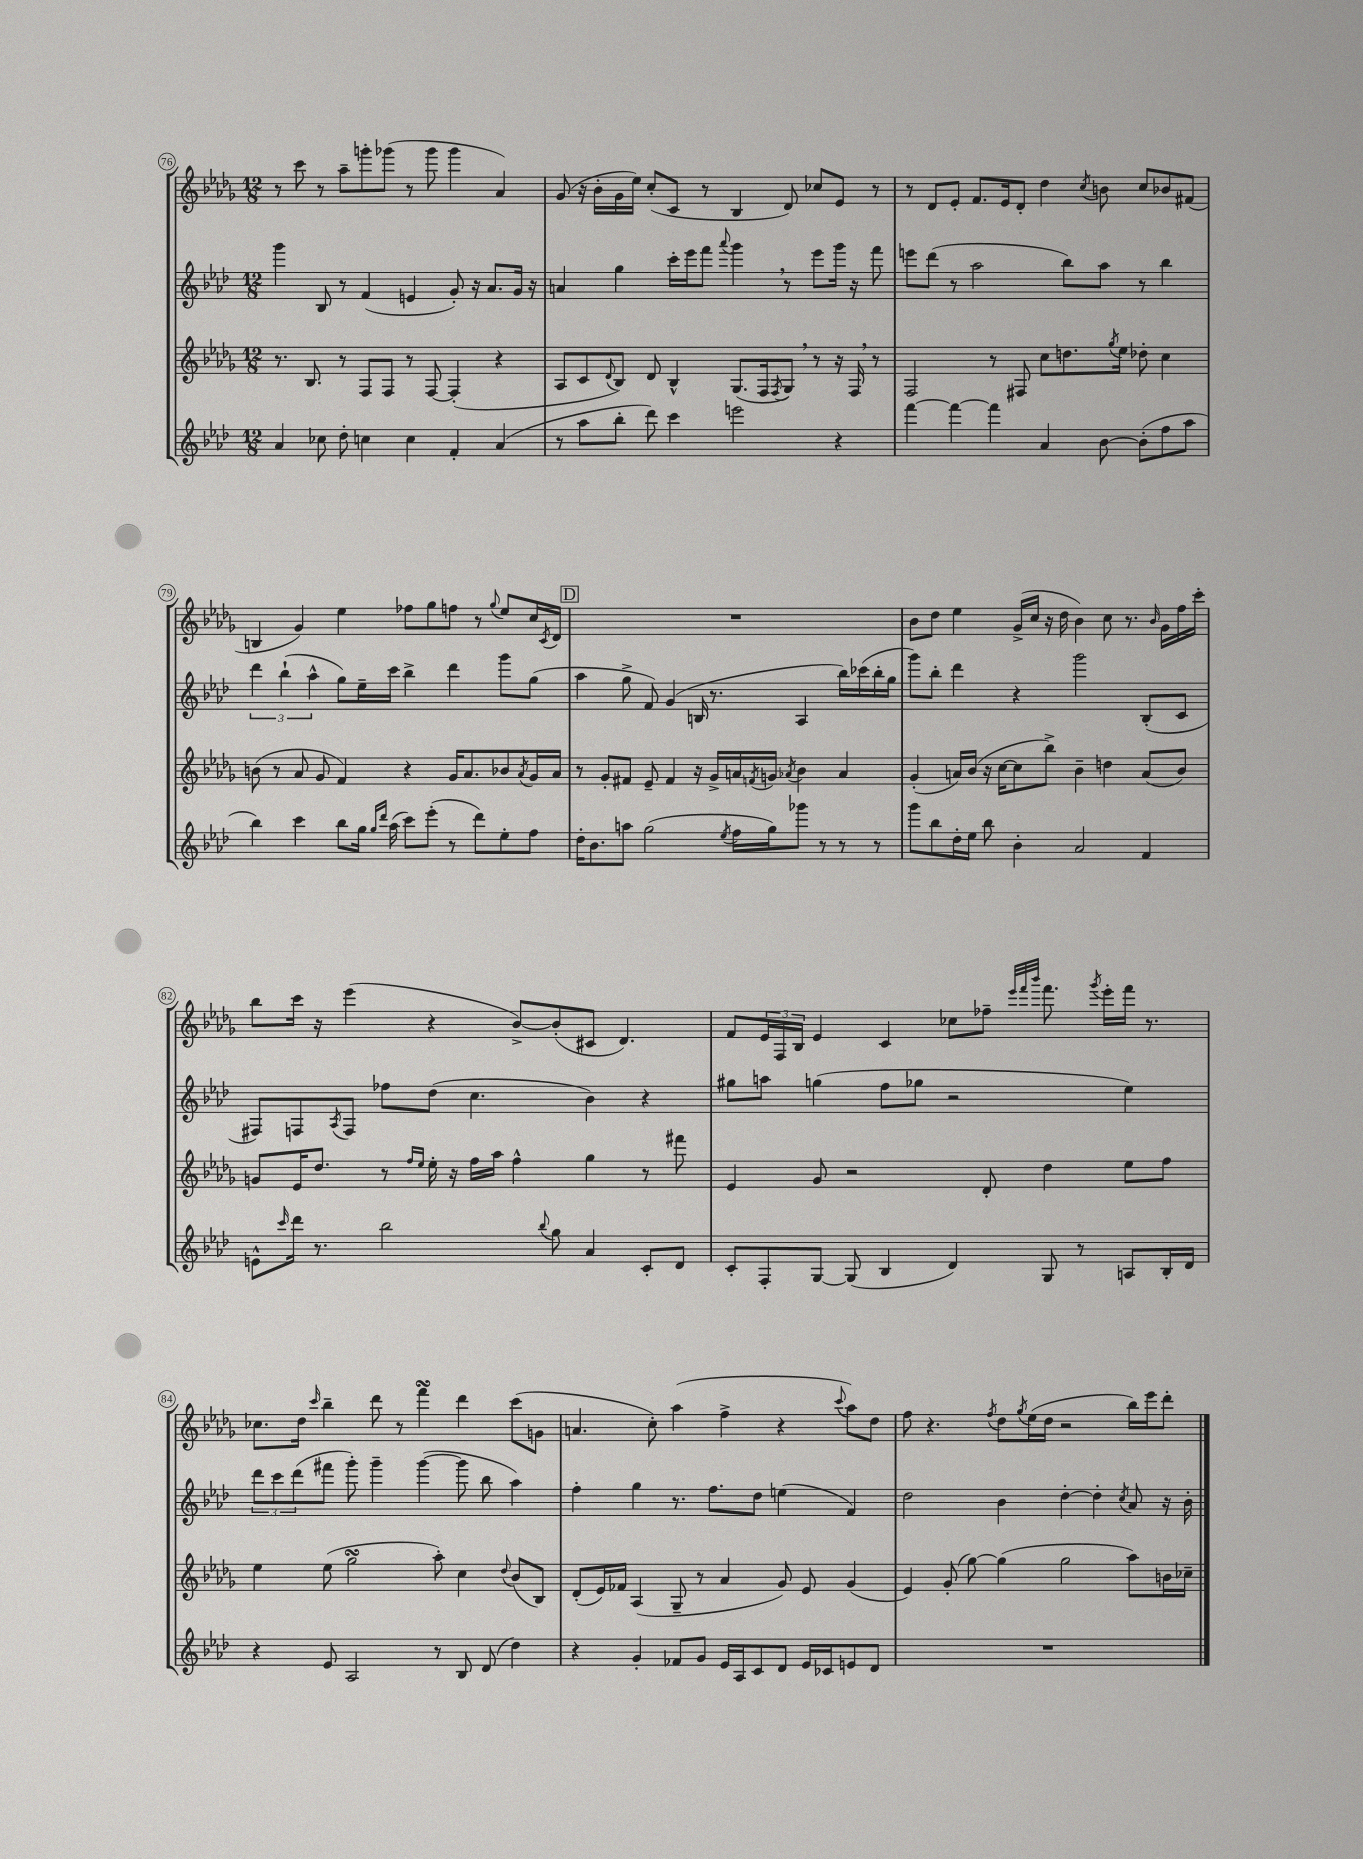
<<
\new StaffGroup <<
\new Staff = "s0" {
    \clef treble \key des \major \numericTimeSignature \time 12/8
    r8 c'''8 r8 aes''8-- g'''8-. ges'''8( r8 ges'''8 ges'''4 aes'4) |
    ges'8( r16 bes'16-. ges'16 ees''16) c''8-.( c'8 r8 bes4 des'8) ces''8 ees'8 r8 |
    r8 des'8 ees'8-. f'8. ees'16 des'8-. des''4 \acciaccatura { c''8 } b'8 c''8 bes'8 fis'8( |
    b4 ges'4) ees''4 fes''8 ges''8 f''8 r8 \appoggiatura { ges''8 } ees''8 c''16 \acciaccatura { c'8 } des'16 |
    \mark \markup { \box "D" } R1. |
    bes'8 des''8 ees''4 ges'16->( c''16 r16 des''16 bes'4) c''8 r8. \grace { bes'16 } ges'16 f''16 c'''16-. |
    bes''8 c'''16 r16 ees'''4( r4 bes'8~->) bes'8-.( cis'8 des'4.) |
    f'8 \tuplet 3/2 { ees'16 f16 bes16 } ees'4 c'4 ces''8 fes''8-- \grace { ees'''32 f'''32 bes'''32 } f'''8. \acciaccatura { ges'''8 } ees'''16-. f'''16 r8. |
    ces''8. des''16 \grace { c'''16 } bes''4-- des'''8 r8 f'''4\turn des'''4 c'''8( g'8 |
    a'4. c''8-.) aes''4( f''4-> r4 \appoggiatura { c'''8 } aes''8) des''8 |
    f''8 r4. \acciaccatura { f''8 } des''8 \acciaccatura { ges''8 } ees''16( des''16 r2 bes''16) ees'''16 des'''8-. \bar "|." |
}
\new Staff = "s1" {
    \clef treble \key aes \major \numericTimeSignature \time 12/8
    g'''4 bes8 r8 f'4( e'4 g'8-.) r16 aes'8. g'16 r16 |
    a'4 g''4 c'''16-. ees'''16 f'''8 \appoggiatura { aes'''8 } g'''4 \breathe r8 ees'''8 g'''16 r16 f'''8 |
    e'''8 des'''8( r8 aes''2 bes''8) aes''8 r8 bes''4 |
    \tuplet 3/2 { des'''4 bes''4-!( aes''4-^ } g''8) ees''16-- c'''16 bes''4-> des'''4 g'''8 g''8( |
    \mark \markup { \box "D" } aes''4 g''8-> f'8) g'4( b16 r8. aes4 bes''16) ces'''16( bes''16-. g''16 |
    g'''8) bes''8-. des'''4 r4 g'''2 bes8-.( c'8 |
    fis8) f8 \acciaccatura { aes8 } f8 fes''8 des''8( c''4. bes'4) r4 |
    gis''8 a''8 g''4( f''8 ges''8 r2 ees''4) |
    \tuplet 3/2 { des'''8 c'''8 des'''8( } fis'''8 g'''8-.) g'''4-- g'''4~( g'''8 bes''8 aes''4) |
    f''4-. g''4 r8. f''8. des''8 e''4( f'4) |
    des''2 bes'4 des''4~-. des''4-. \acciaccatura { c''8 } aes'8 r16 bes'16-. \bar "|." |
}
\new Staff = "s2" {
    \clef treble \key des \major \numericTimeSignature \time 12/8
    r8. bes8. r8 f8 f8 r8 f8~ f4-.( r4 |
    aes8 c'8 \appoggiatura { des'8 } bes8) des'8 bes4-^ ges8.( f16 \acciaccatura { f8 } ges8) \breathe r8 r16 f16 \breathe r8 |
    f2 r8 fis8 c''8 d''8. \acciaccatura { ges''8 } ees''16 des''8-. c''4 |
    b'8( r8 aes'8 ges'8 f'4) r4 ges'16 aes'8. bes'8 \acciaccatura { aes'8 } ges'16 aes'16 |
    \mark \markup { \box "D" } r8 ges'8-. fis'8 ees'8-- fis'4 r16 ges'16-> a'16 \acciaccatura { f'8 } g'16 \acciaccatura { aes'8 } bes'4 aes'4 |
    ges'4-.( a'16) bes'16( r16 c''16~ c''8 bes''8->) bes'4-- d''4 a'8( bes'8) |
    g'8 ees'16 des''8. r8 \grace { f''16 ees''16 } ees''16-. r16 f''16 aes''16 f''4-^ ges''4 r8 fis'''8 |
    ees'4 ges'8 r2 des'8-. des''4 ees''8 f''8 |
    ees''4 ees''8( ges''2\turn aes''8-.) c''4 \appoggiatura { des''8 } bes'8( bes8) |
    des'8-.( ees'16) fes'16 aes4( ges8-- r8 aes'4 ges'8) ees'8 ges'4( |
    ees'4) ges'8-.( ges''8~) ges''4( ges''2 aes''8) b'16 ces''16-- \bar "|." |
}
\new Staff = "s3" {
    \clef treble \key aes \major \numericTimeSignature \time 12/8
    aes'4 ces''8 des''8-. c''4 c''4 f'4-. aes'4( |
    r8 aes''8 bes''8-. des'''8) c'''4 e'''2 r4 |
    f'''4~ f'''4~ f'''4 aes'4 bes'8~ bes'8-.( f''8 aes''8 |
    bes''4) c'''4 bes''8 g''16 \grace { g''16 des'''16 } aes''16( c'''8) ees'''8-.( r8 des'''8) ees''8-. f''8 |
    \mark \markup { \box "D" } des''16-. bes'8. a''8 g''2( \acciaccatura { ees''8 } f''16 g''16) ges'''8 r8 r8 r8 |
    g'''8 bes''8 des''16-. ees''16 bes''8 bes'4-. aes'2 f'4 |
    e'8-^ \grace { c'''16 } des'''16 r8. bes''2 \appoggiatura { bes''8 } g''8 aes'4 c'8-. des'8 |
    c'8-. f8-. g8~ g8( bes4 des'4) g8 r8 a8 bes16-. des'16 |
    r4 ees'8 aes2 r8 bes8 des'8( des''4) |
    r4 g'4-. fes'8 g'8 ees'16 aes16 c'8 des'8 ees'16 ces'16 e'8 des'8 |
    R1. \bar "|." |
}
>>
>>
\layout { \context { \Score currentBarNumber = #76 \override BarNumber.stencil = #(make-stencil-circler 0.1 0.3 ly:text-interface::print) } }
